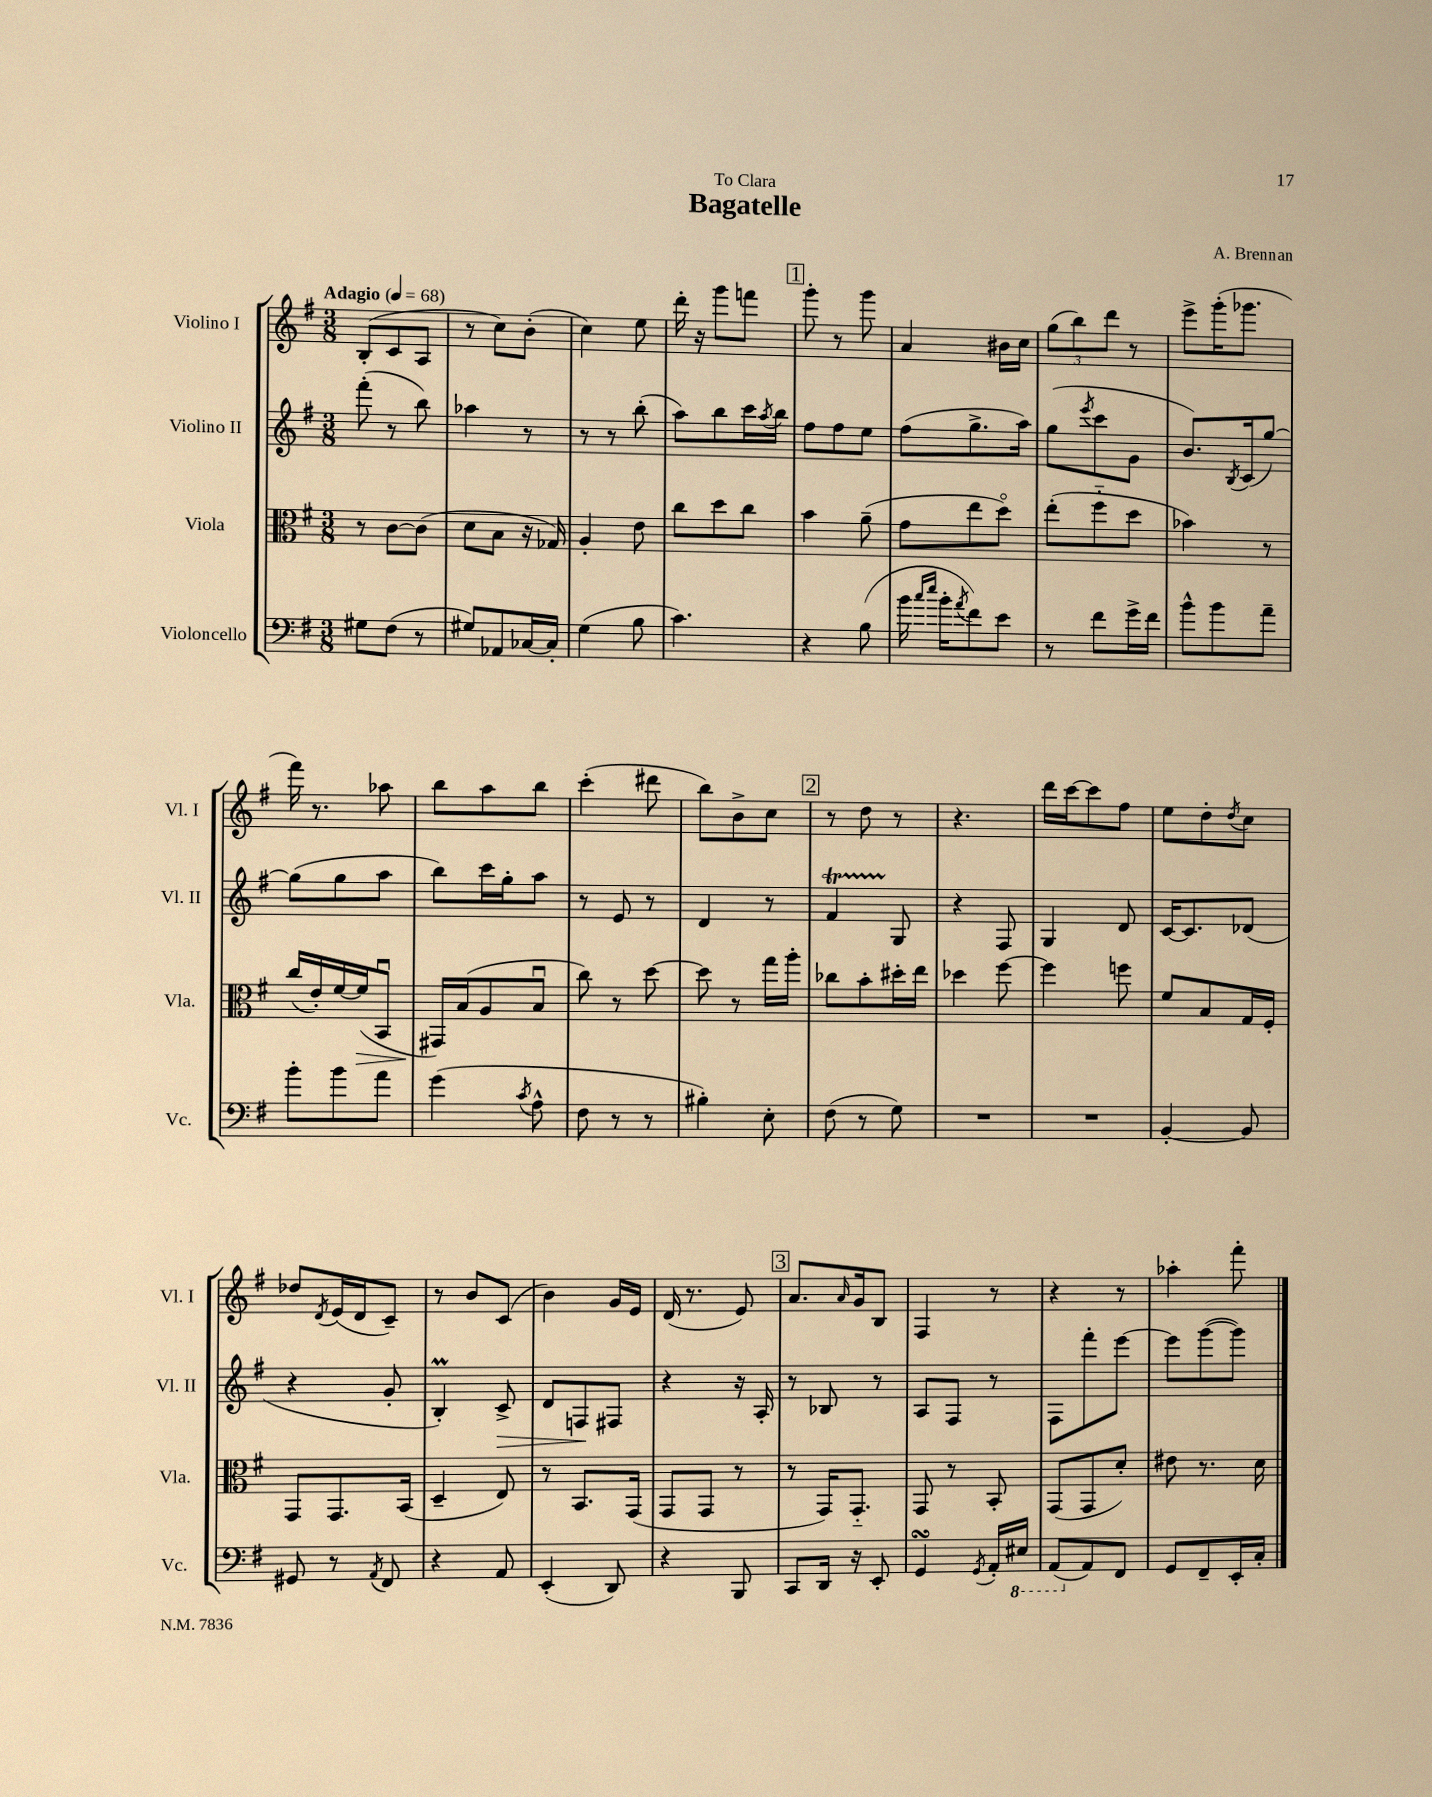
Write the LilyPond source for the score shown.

\header { title = "Bagatelle" composer = "A. Brennan" dedication = "To Clara" }
<<
\new StaffGroup <<
\new Staff = "s0" \with { instrumentName = "Violino I" shortInstrumentName = "Vl. I" } {
    \clef treble \key g \major \numericTimeSignature \time 3/8 \tempo "Adagio" 4 = 68
    b8-.( c'8 a8 |
    r8 c''8) b'8-.( |
    c''4) e''8 |
    d'''16-. r16 g'''8 f'''8 |
    \mark \markup { \box "1" } g'''8-. r8 g'''8 |
    a'4 bis'16 c''16 |
    \tuplet 3/2 { g''8( b''8) d'''8 } r8 |
    e'''8-> g'''16-.( ges'''8. |
    fis'''16) r8. aes''8 |
    b''8 a''8 b''8 |
    c'''4-.( dis'''8 |
    b''8) b'8-> c''8 |
    \mark \markup { \box "2" } r8 d''8 r8 |
    r4. |
    d'''16 c'''16~ c'''8 fis''8 |
    e''8 d''8-. \acciaccatura { d''8 } c''8 |
    des''8 \acciaccatura { d'8 } e'16( d'16 c'8--) |
    r8 b'8 c'8( |
    b'4) g'16 e'16 |
    d'16( r8. e'8) |
    \mark \markup { \box "3" } a'8. \grace { a'16 } g'16 b8 |
    fis4 r8 |
    r4 r8 |
    aes''4-. fis'''8-. \bar "|." |
}
\new Staff = "s1" \with { instrumentName = "Violino II" shortInstrumentName = "Vl. II" } {
    \clef treble \key g \major \numericTimeSignature \time 3/8
    fis'''8-.( r8 b''8) |
    aes''4 r8 |
    r8 r8 b''8-.( |
    a''8) b''8 c'''16 \acciaccatura { a''8 } b''16 |
    \mark \markup { \box "1" } fis''8 fis''8 e''8 |
    fis''8( g''8.-> a''16) |
    g''8( \acciaccatura { e'''8 } c'''8 g'8 |
    b'8.) \acciaccatura { b8 } c'16( g''8~) |
    g''8( g''8 a''8 |
    b''8) c'''16 g''16-. a''8 |
    r8 e'8 r8 |
    d'4 r8 |
    \mark \markup { \box "2" } fis'4\startTrillSpan g8\stopTrillSpan |
    r4 fis8 |
    g4 d'8 |
    c'16~ c'8. des'8( |
    r4 g'8-. |
    b4-.\prall) c'8->\> |
    d'8 f8\! fis8 |
    r4 r16 a16-. |
    \mark \markup { \box "3" } r8 bes8 r8 |
    a8 fis8 r8 |
    fis8 fis'''8-. e'''8~ |
    e'''8 g'''8~( g'''8) \bar "|." |
}
\new Staff = "s2" \with { instrumentName = "Viola" shortInstrumentName = "Vla." } {
    \clef alto \key g \major \numericTimeSignature \time 3/8
    r8 c'8~ c'8( |
    d'8 b8 r16 ges16) |
    a4-. e'8 |
    c''8 d''8 c''8 |
    \mark \markup { \box "1" } b'4 a'8--( |
    g'8 e''8 d''8\flageolet) |
    e''8-.( fis''8-_ d''8 |
    bes'4) r8 |
    c''16( e'16-.) fis'16~ fis'16\>( b,8\downbow |
    gis,16\!) b16( a8 b8\downbow |
    c''8) r8 d''8~ |
    d''8 r8 g''16 a''16-. |
    \mark \markup { \box "2" } ces''8 b'8-. dis''16-. e''16 |
    des''4 fis''8~ |
    fis''4 f''8 |
    fis'8 b8 g16 fis16-. |
    g,8 g,8. b,16( |
    d4-- e8) |
    r8 b,8. g,16( |
    g,8 g,8 r8 |
    \mark \markup { \box "3" } r8 g,16) g,8.-_ |
    g,8 r8 b,8-. |
    g,8( g,8 d'8-.) |
    eis'8 r8. d'16 \bar "|." |
}
\new Staff = "s3" \with { instrumentName = "Violoncello" shortInstrumentName = "Vc." } {
    \clef bass \key g \major \numericTimeSignature \time 3/8
    gis8 fis8( r8 |
    gis8) aes,8 ces16~ ces16-. |
    g4( b8 |
    c'4.) |
    \mark \markup { \box "1" } r4 b8( |
    b'16 \grace { c''16 e''16 } b'16-. \acciaccatura { a'8 } fis'8) e'8 |
    r8 fis'8 g'16-> fis'16 |
    b'8-^ b'8 a'8-- |
    b'8-. b'8 a'8 |
    g'4( \acciaccatura { c'8 } a8-^ |
    fis8 r8 r8 |
    bis4-.) e8-. |
    \mark \markup { \box "2" } fis8( r8 g8) |
    R4. |
    R4. |
    b,4~-. b,8 |
    gis,8 r8 \acciaccatura { a,8 } fis,8 |
    r4 a,8 |
    e,4-.( d,8) |
    r4 b,,8 |
    \mark \markup { \box "3" } c,8 d,16 r16 e,8-. |
    g,4\turn \acciaccatura { g,8 } a,16-. \ottava #-1 eis,16 |
    a,,8( \ottava #0 a,8) fis,8 |
    g,8 fis,8-- e,16-. c16-. \bar "|." |
}
>>
>>
\layout { \context { \Score \remove "Bar_number_engraver" } }
